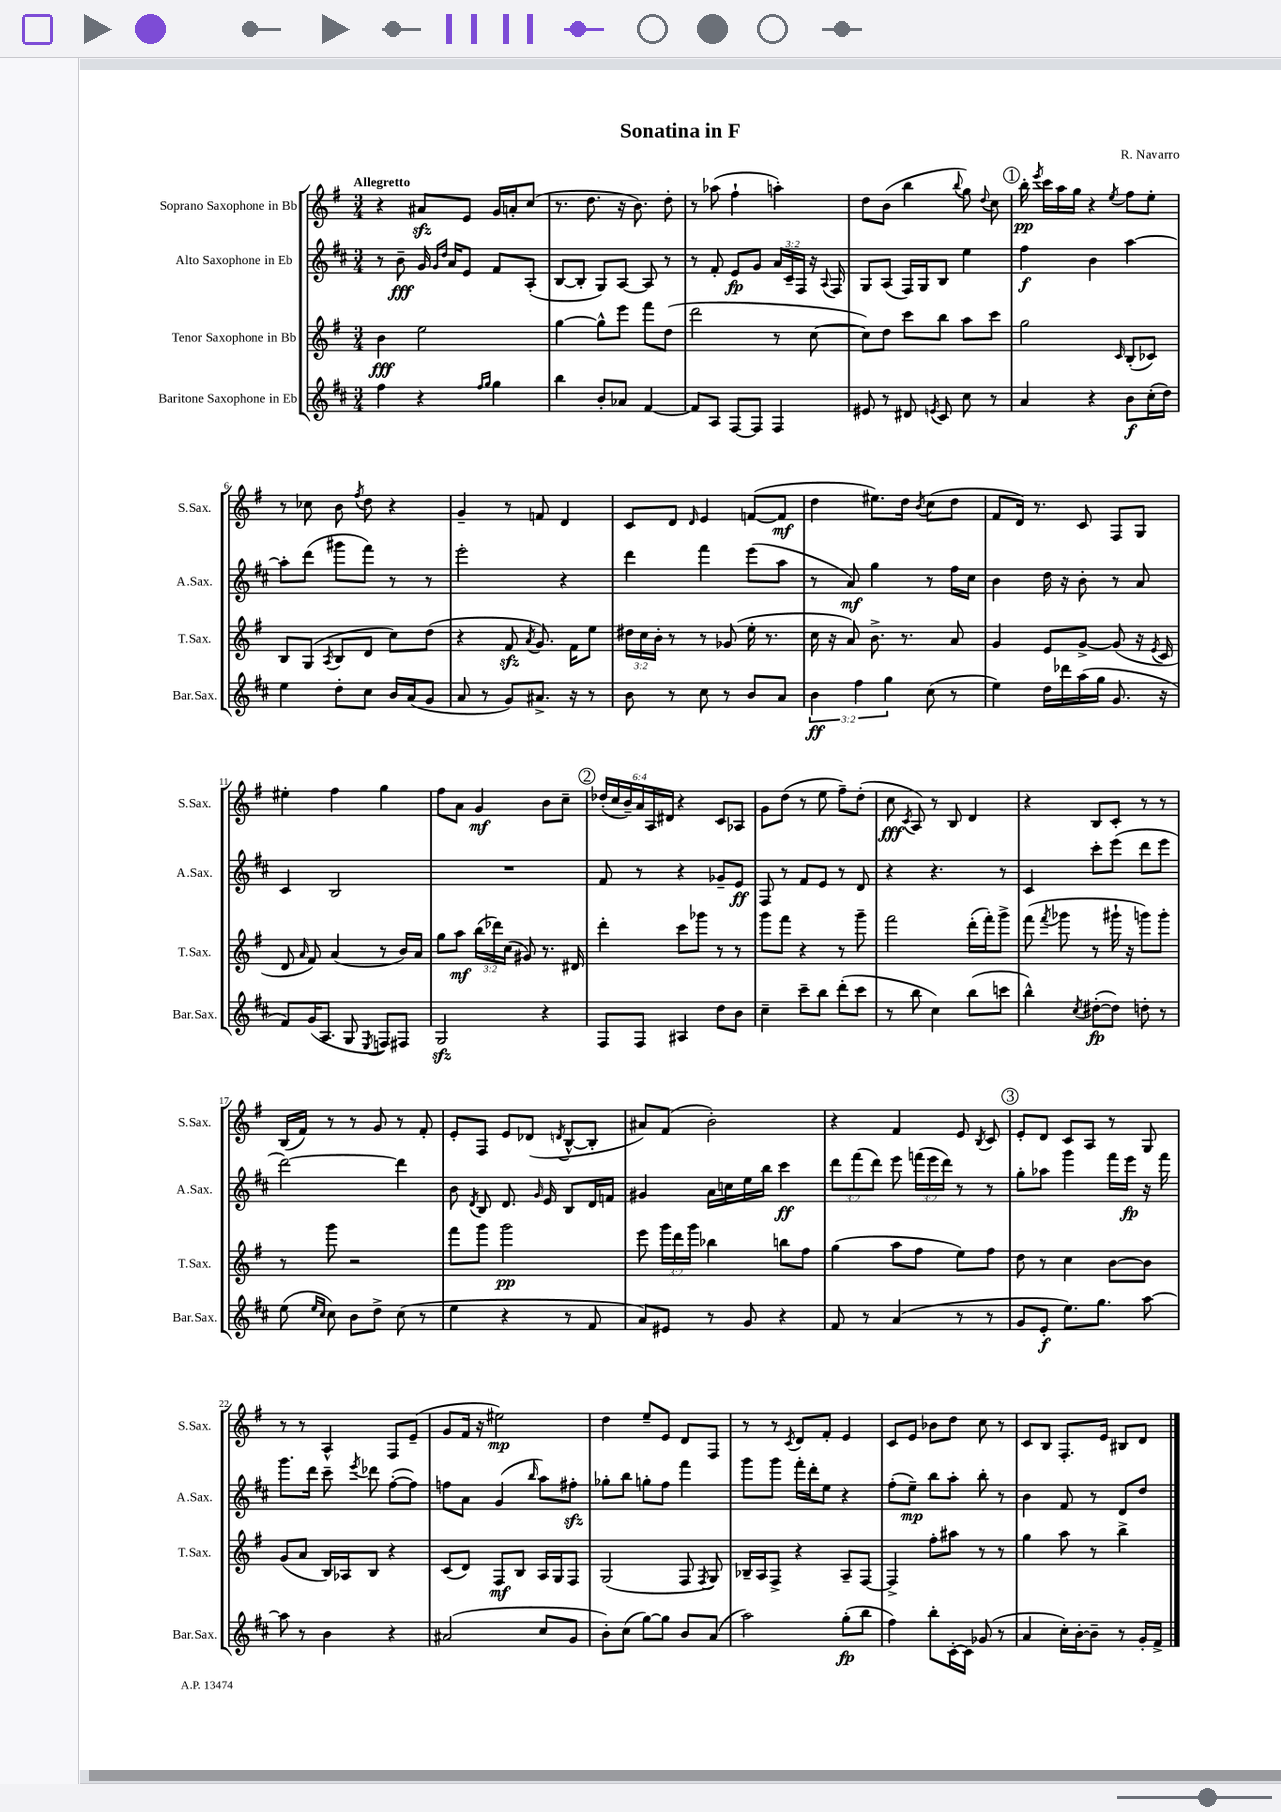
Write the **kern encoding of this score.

**kern	**kern	**kern	**kern
*staff4	*staff3	*staff2	*staff1
*clefG2	*clefG2	*clefG2	*clefG2
*k[f#c#]	*k[f#]	*k[f#c#]	*k[f#]
*M3/4	*M3/4	*M3/4	*M3/4
4ff#\	4b\	8r	4r
.	.	8b~\	.
4r	2ee\	16g/	8a#/L
.	.	16qqg/LL	.
.	.	16qqdd/JJ	.
.	.	16a/LK	.
.	.	8e/J	8e/J
16qqff#/LL	.	.	.
16qqgg/JJ	.	.	.
4gg\	.	8f#/L	16g/LL
.	.	.	16a'/J
.	.	(8A'/J	(8cc/J
=	=	=	=
4bb\	[4gg\	[8B/L	8.r
.	.	8B'/]J	.
.	.	.	8.dd\
8b'/L	8gg^^\]L	8G/L)	.
8a-/J	8eee\J	[8A/J	16r
.	.	.	8.b\)
[4f#/	8fff#\L	8A/]	.
.	(8dd\J	8r	8dd'\
=	=	=	=
8f#/]L	2ddd\	8r	8r
8A/J	.	8f#'/	(8aa-\
[8F#/L	.	8e/L	4ff#`\
8F#/]J	.	8g/J	.
4F#/	8r	24a/LL	4aa'\)
.	.	24c#~/	.
.	.	24F#/JJ	.
.	[8cc\	16r	.
.	.	8qqA/	.
.	.	16F#/	.
=	=	=	=
8e#/	8cc\]L)	8G/L	8dd\L
8r	8dd\J	(8A/J	(8b\J
8d#/	8ccc\L	16F#/LL)	4bb\
.	.	16G/J	.
8qe/	.	.	.
8c#/	8bb\J	8B/J	.
.	.	.	8qqbb/
8cc#\	8aa\L	4ee\	8gg\)
.	.	.	8qqdd/
8r	8ccc\J	.	8cc\
=	=	=	=
4a/	2gg\	4ff#\	16bb'\
.	.	.	8qeee/
.	.	.	16ccc\LL
.	.	.	16aa\
.	.	.	16gg\JJ
4r	.	4b\	4r
.	16qqc/	.	8qee/
8b\L	(8B'/L	[4aa\	8ff#\L
(16cc#'\L	8c-/J)	.	8ee'\J
16dd\JJ)	.	.	.
=	=	=	=
4ee\	8B/L	8aa'\]L	8r
.	(8G/J	(8ddd\J	8cc-\
.	8qA/	.	.
8dd'\L	8B/L	8ggg#\L	8b\
.	.	.	8qff#/
8cc#\J	8d/J	8fff#\J)	8dd\
16b/LL	8cc\L)	8r	4r
(16a/J	.	.	.
8g/J	(8dd\J	8r	.
=	=	=	=
8a/	4r	2eee'\	4g~/
8r	.	.	.
8g/L)	8f#/	.	8r
.	8qa/	.	.
8.a#^/J	8.g/)	.	8f/
.	.	4r	4d/
16r	16f#\LK	.	.
8r	8ee\J	.	.
=	=	=	=
8b\	24dd#\LL	4ddd\	8c/L
.	24cc\	.	.
.	24b'\JJ	.	.
8r	8r	.	8d/J
.	.	.	16qqd/
8cc#\	8r	4fff#\	4e/
8r	(8g-/	.	.
8b/L	16ee'\	(8eee\L	([8f/L
.	8.r	.	.
8a/J	.	8aa\J	8f/]J
=	=	=	=
6b\	16cc\	8r	4dd\
.	16r	.	.
.	8a/)	8a/)	.
6ff#\	.	.	.
.	8.b^\	4gg\	8.ee#\L)
6gg\	.	.	.
.	8.r	.	16dd\Jk
.	.	.	8qb/
(8cc#\	.	8r	(8cc\L
8r	8a/	16ff#\LL	8dd\J
.	.	16cc#\JJ	.
=	=	=	=
4ee\)	4g/	4b\	8f#/L
.	.	.	16d/Jk)
.	.	.	8.r
16dd\LL	8e/L	16dd\	.
16ddd-\	.	16r	.
(16aa\	[8g^/J	8b'\	8c/
16gg\JJ	.	.	.
8.g/	(8g/]	8r	8F#/L
.	16r	8a/	8G/J
.	8qe/	.	.
16r	16c/	.	.
=	=	=	=
8f#/L)	8d/	4c#/	4ee#'\
.	16qqa/	.	.
(16g/K	8f#/)	.	.
8.A/J	.	.	.
.	(4a/	2B/	4ff#\
8G/	.	.	.
8qE/	.	.	.
8F/L)	8r	.	4gg\
8F#/J	16b/LL)	.	.
.	16a/JJ	.	.
=	=	=	=
2G/	8gg\L	2.r	8ff#\L
.	8aa\J	.	8a\J
.	(24bb\LL	.	4g/
.	24ddd-\)	.	.
.	(24cc\JJ	.	.
.	8g#/)	.	.
4r	8.r	.	8b\L
.	.	.	8cc~\J
.	16d#/	.	.
=	=	=	=
8F#/L	4ddd'\	8f#/	(24dd-'/LL
.	.	.	24cc/
.	.	.	24b~/)
8F#/J	.	8r	24a/
.	.	.	24A/
.	.	.	24d#/JJ
4A#/	8ccc\L	4r	4r
.	8ggg-\J	.	.
8dd\L	8r	8g-~/L	8c/L
8b\J	8r	8e/J	8A-/J
=	=	=	=
4cc#~\	8ggg\L	8F#/	8g\L
.	8fff#\J	8r	(8dd\J
8ccc#~\L	4r	8f#/L	8r
8bb\J	.	8e/J	8ee\
(8ddd'\L	8r	8r	8ff#~\L)
8ccc#\J	8ggg~\	8d/	(8dd'\J
=	=	=	=
8r	2fff#\	4r	8cc\
.	.	.	8qc/
8bb\	.	.	8A/)
4cc#\)	.	4.r	8r
.	.	.	8B/
(8bb\L	(16ddd'\LL	.	4d/
.	16fff#'\J)	.	.
8ccc\J	8ggg^\J	8r	.
=	=	=	=
4bb^^\)	(8fff#\	4c#/	4r
.	8qfff#/	.	.
.	8ggg-\	.	.
8qcc#/	.	.	.
([8dd#'\L	8r	8ccc#'\L	8B/L
8dd#\]J)	16ggg#`\	(8eee\J	8c'/J
.	16r	.	.
8dd'\	8ggg\L)	8ddd\L	8r
8r	8ggg'\J	8eee\J	8r
=	=	=	=
(8ee\	8r	[2ddd\)	(16B/LL
.	.	.	16f#/JJ)
16qqee/LL	.	.	.
16qqcc#/JJ	.	.	.
8cc#\)	8ggg\	.	8r
8b\L	2r	.	8r
8dd^\J	.	.	8g/
(8cc#\	.	4ddd\]	8r
8r	.	.	8f#'/
=	=	=	=
4ee\	8fff#\L	8b\	8e'/L
.	.	8qd/	.
.	8ggg\J	8B/	8F#/J
4r	2ggg\	8.d/	8e/L
.	.	.	(8d-/J
.	.	16qqg/	.
.	.	16e/	.
.	.	.	8qd/
8r	.	8B/L	[8B^^/L
8f#/	.	16d/L	8B'/]J
.	.	16f/JJ	.
=	=	=	=
8a/L)	8eee\	4g#/	8a#/L)
8e#/J	24ggg\LL	.	(8f#/J
.	24ddd\	.	.
.	24ggg\JJ	.	.
8r	4bb-\	16a\LL	2b'\)
.	.	16cc\	.
8g/	.	16ee\	.
.	.	16bb\JJ	.
4r	8bb\L	4ccc#\	.
.	8ff#\J	.	.
=	=	=	=
8f#/	(4gg\	12ddd\L	4r
.	.	(12fff#\	.
8r	.	.	.
.	.	12ddd\J)	.
(4a/	8aa\L	8eee\	4f#/
.	8ff#\J	(24fff\LL	.
.	.	24eee\	.
.	.	24ddd\JJ)	.
8r	8ee\L)	8r	8e/
.	.	.	8qB/
8r	8ff#\J	8r	8c/
=	=	=	=
8g/L	8dd\	8gg'\L	8e'/L
8e'/J	8r	8aa-\J	8d/J
8.ee\L)	4cc\	4ggg\	8c/L
.	.	.	8A/J
8.gg\J	.	.	.
.	[8b\L	16fff#\LL	8r
.	.	16eee\JJ	.
[8aa\	8b\]J	16r	8G/
.	.	16fff#\	.
=	=	=	=
8aa\]	(8g/L	8.ggg\L	8r
8r	8a/J	.	8r
.	.	16ddd\Jk	.
4b\	16B/LL)	8ccc#~\	4A^^/
.	16A-/J	.	.
.	.	8qeee/	.
.	8B/J	8ddd-\	.
4r	4r	([8ff#'\L	8F#/L
.	.	8ff#\]J)	(8e~/J
=	=	=	=
(2a#/	(8c/L	8ff\L	8g/L
.	8d/J)	8a\J	16f#/Jk
.	.	.	16r
.	8F#/L	(4g/	2ee#\)
.	8B/J	.	.
.	.	16qqbb/	.
8cc#/L	16A/LL	8aa\L)	.
.	16G/J	.	.
8g/J	8F#/J	8ff#'\J	.
=	=	=	=
8b'\L)	(2G/	8gg-'\L	4dd\
(8cc#\J	.	8bb\J	.
[8gg\L)	.	8gg'\L	8ee~/L
8gg\]J	.	8ff#\J	8e/J
8b/L	8F#/	4fff#\	8d/L
.	8qF#/	.	.
(8a/J	8G/)	.	8F#/J
=	=	=	=
2aa\)	16B-~/LL	8ggg\L	8r
.	16A/J	.	.
.	8F#^/J	8ggg\J	8r
.	.	.	8qc/
.	4r	16fff#'\LL	8d/L
.	.	16ddd'\J	.
.	.	8ee\J	8f#'/J
(8gg'\L	8A~/L	4r	4e/
8bb\J	[8F#/J	.	.
=	=	=	=
4ff#\)	4F#^/]	(8ff#'\L	8c/L
.	.	8ee~\J)	8e/J
8bb'\L	8ff#'\L	8bb\L	8b-\L
[16c#'\L	8aa#\J	8aa'\J	8dd\J
16c#\]JJ	.	.	.
(8g-/	8r	8bb'\	8cc\
8r	8r	8r	8r
=	=	=	=
4a/	4gg\	4b\	8c/L
.	.	.	8B/J
16cc#'\LL)	8aa\	8f#/	8.F#'/L
[16b'\J	.	.	.
8b~\]J	8r	8r	.
.	.	.	16e/Jk
8r	4bb^\	8d/L	8B#/L
16g'/LL	.	8dd/J	8d/J
16f#^/JJ	.	.	.
==	==	==	==
*-	*-	*-	*-
